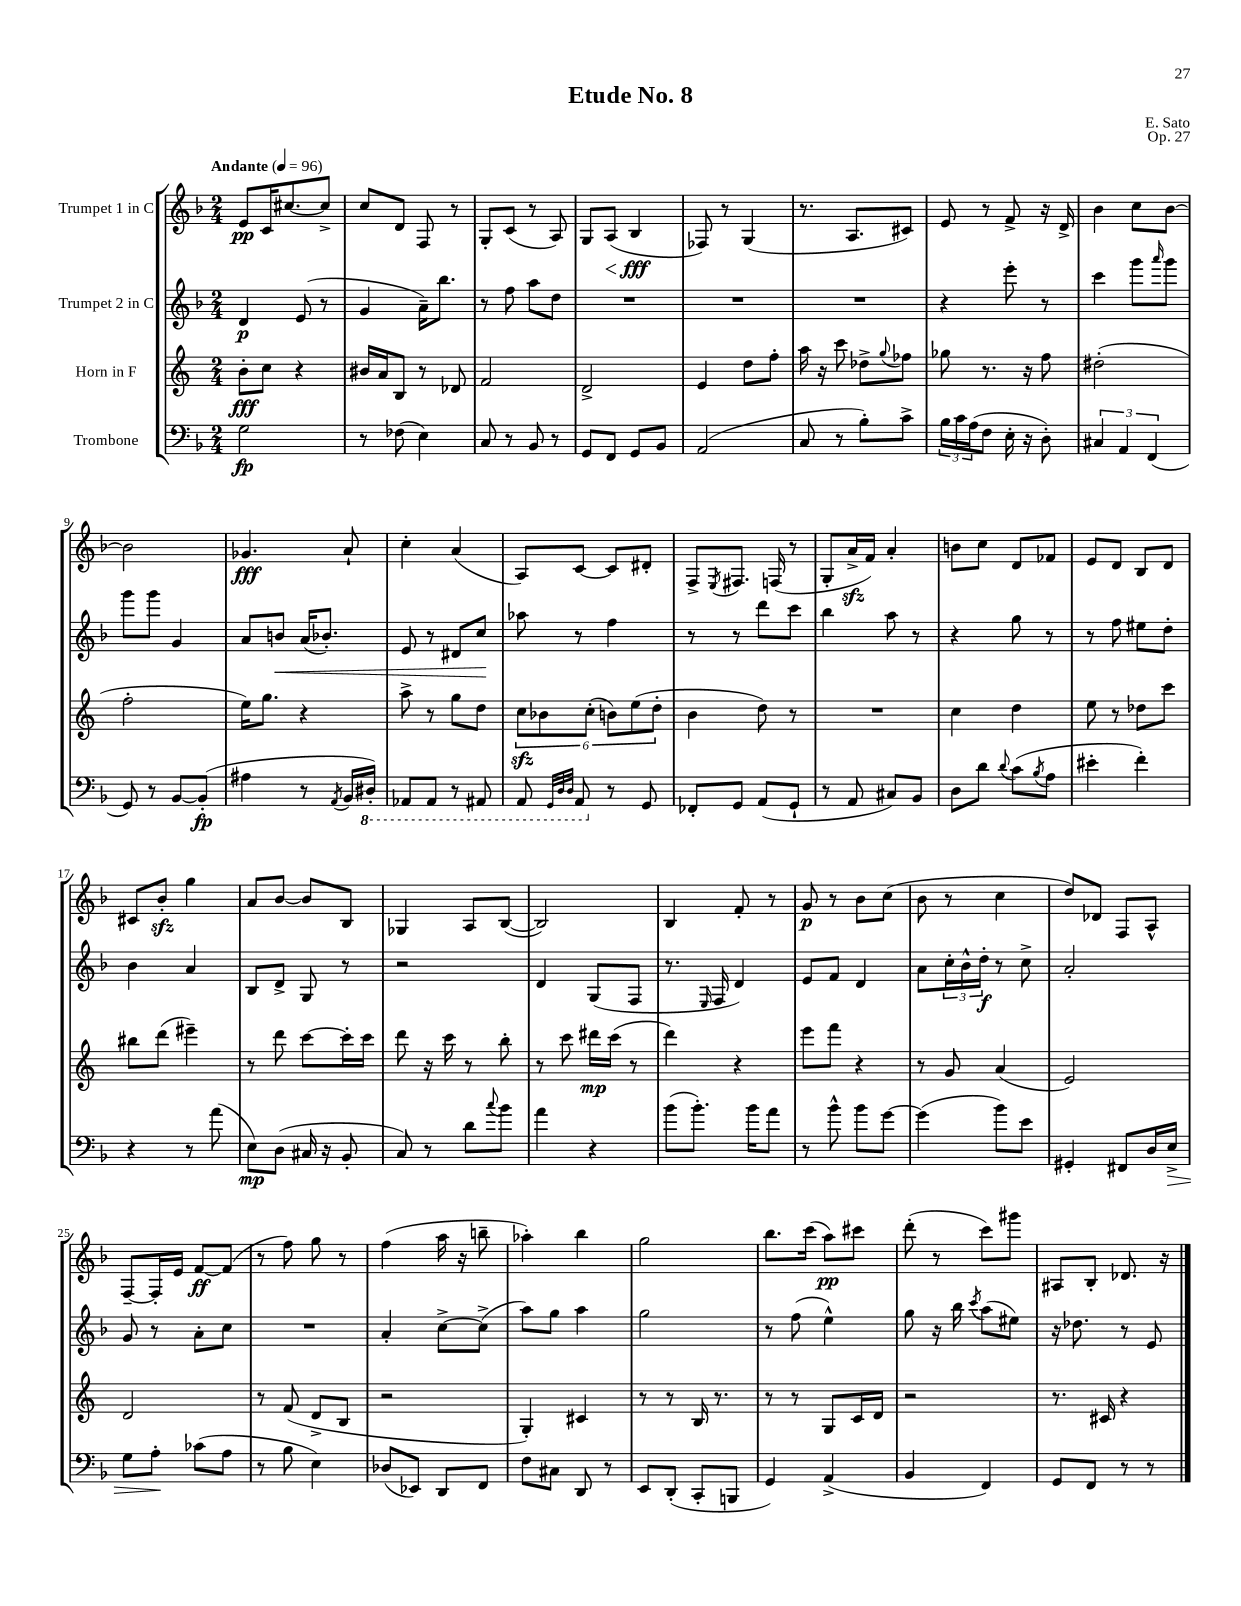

**kern	**kern	**kern	**kern
*staff4	*staff3	*staff2	*staff1
*clefF4	*clefG2	*clefG2	*clefG2
*k[b-]	*k[]	*k[b-]	*k[b-]
*M2/4	*M2/4	*M2/4	*M2/4
*MM96	*MM96	*MM96	*MM96
2G\	8b'\L	4d/	8e/L
.	8cc\J	.	16c/K
.	.	.	[8.cc#/
.	4r	(8e/	.
.	.	8r	8cc#^/]J
=	=	=	=
8r	16b#/LL	4g/	8cc/L
.	16a/J	.	.
(8F-\	8B/J	.	8d/J
4E\)	8r	16a~\LK)	8F/
.	.	8.bb-\J	.
.	8d-/	.	8r
=	=	=	=
8C/	2f/	8r	8G'/L
8r	.	8ff\	(8c/J
8BB-/	.	8aa\L	8r
8r	.	8dd\J	8A/)
=	=	=	=
8GG/L	2d^/	2r	8G/L
8FF/J	.	.	(8A/J
8GG/L	.	.	4B-/
8BB-/J	.	.	.
=	=	=	=
(2AA/	4e/	2r	8F-/)
.	.	.	8r
.	8dd\L	.	(4G/
.	8ff'\J	.	.
=	=	=	=
8C/	16aa\	2r	8.r
.	16r	.	.
8r	8ccc\	.	.
.	.	.	8.A/L
8B-'\L)	8dd-^\L	.	.
.	8qqgg/	.	.
8c^\J	8ff-\J	.	8c#/J)
=	=	=	=
24B-\LL	8gg-\	4r	8e/
24c\	.	.	.
(24A\J	.	.	.
8F\J	8.r	.	8r
16E'\	.	8eee'\	8f^/
16r	16r	.	.
8D'\)	8ff\	8r	16r
.	.	.	16d^/
=	=	=	=
6C#/	(2dd#'\	4ccc\	4b-\
6AA/	.	.	.
.	.	8ggg\L	8cc\L
(6FF/	.	.	.
.	.	16qqaaa/	.
.	.	8ggg\J	[8b-\J
=	=	=	=
8GG/)	2ff'\	8ggg\L	2b-\]
8r	.	8ggg\J	.
[8BB-/L	.	4g/	.
(8BB-'/]J	.	.	.
=	=	=	=
4A#\	16ee\LK)	8a/L	4.g-/
.	8.gg\J	.	.
.	.	8b/J	.
8r	4r	(16a/LK	.
.	.	8.b-'/J)	.
8qAA/	.	.	.
16BB-/LL	.	.	8a`/
16DD#'/JJ)	.	.	.
=	=	=	=
8AAA-/L	8aa^\	8e/	4cc'\
8AAA-/J	8r	8r	.
8r	8gg\L	8d#/L	(4a/
8AAA#/	8dd\J	8cc/J	.
=	=	=	=
8AAA/	12cc\L	8aa-\	8A/L)
.	12b-\	.	.
32qqGGG/LLL	.	.	.
32qqDD/	.	.	.
32qqDD/JJJ	.	.	.
8AAA/	.	8r	[8c/J
.	(12cc'\J	.	.
8r	12b\L)	4ff\	8c/]L
.	(12ee\	.	.
8GG/	.	.	8d#'/J
.	12dd'\J	.	.
=	=	=	=
8FF-'/L	4b\	8r	8F^/L
.	.	.	8qE/
8GG/J	.	8r	8.F#/J
(8AA/L	8dd\)	8ddd\L	.
.	.	.	(16F/
8GG`/J	8r	8ccc\J	8r
=	=	=	=
8r	2r	4bb-\	8G'/L
8AA/	.	.	16a^/L
.	.	.	16f/JJ)
8C#/L)	.	8aa\	4a'/
8BB-/J	.	8r	.
=	=	=	=
8D\L	4cc\	4r	8b\L
8d\J	.	.	8cc\J
8qqd/	.	.	.
(8c\L	4dd\	8gg\	8d/L
8qB-/	.	.	.
8A\J	.	8r	8f-/J
=	=	=	=
4e#'\	8ee\	8r	8e/L
.	8r	8ff\	8d/J
4f'\)	8dd-\L	8ee#\L	8B-/L
.	8ccc\J	8dd'\J	8d/J
=	=	=	=
4r	8bb#\L	4b-\	8c#/L
.	(8ddd\J	.	8b-'/J
8r	4eee#~\)	4a/	4gg\
(8a\	.	.	.
=	=	=	=
8E\L)	8r	8B-/L	8a/L
(8D\J	8ddd\	8d^/J	[8b-/J
16C#/	[8ccc\L	8G/	8b-/]L
16r	.	.	.
8BB-'/	16ccc'\]L	8r	8B-/J
.	16ccc\JJ	.	.
=	=	=	=
8C/)	8ddd\	2r	4G-/
8r	16r	.	.
.	16ccc\	.	.
8d\L	8r	.	8A/L
8qqcc/	.	.	.
8b-\J	8bb'\	.	([8B-/J
=	=	=	=
4a\	8r	4d/	2B-/])
.	8ccc\	.	.
4r	16ddd#\LL	(8G/L	.
.	(16ccc\JJ	.	.
.	8r	8F/J	.
=	=	=	=
(8b-\L	4ddd\)	8.r	4B-/
8.b-'\J)	.	.	.
.	.	16qqE/	.
.	.	16F/	.
.	4r	4d/)	8f'/
16b-\LK	.	.	.
8a\J	.	.	8r
=	=	=	=
8r	8eee\L	8e/L	8g/
8b-^^\	8fff\J	8f/J	8r
8b-\L	4r	4d/	8b-\L
[8g\J	.	.	(8cc\J
=	=	=	=
(4g\]	8r	8a\L	8b-\
.	8g/	24cc'\L	8r
.	.	24b-^^\	.
.	.	24dd'\JJ	.
8b-\L)	(4a/	8r	4cc\
8e\J	.	8cc^\	.
=	=	=	=
4GG#'/	2e/)	2a'/	8dd/L)
.	.	.	8d-/J
8FF#/L	.	.	8F/L
16D/L	.	.	8A^^/J
16E^/JJ	.	.	.
=	=	=	=
8G\L	2d/	8g/	[8F~/L
8A'\J	.	8r	16F'/]L
.	.	.	16e/JJ
(8c-\L	.	8a'\L	[8f/L
8A\J	.	8cc\J	(8f/]J
=	=	=	=
8r	8r	2r	8r
8B-\	(8f/	.	8ff\)
4E\)	8d^/L	.	8gg\
.	8B/J	.	8r
=	=	=	=
(8D-/L	2r	4a'/	(4ff\
8EE-/J)	.	.	.
8DD/L	.	[8cc^\L	16aa\
.	.	.	16r
8FF/J	.	(8cc^\]J	8bb~\
=	=	=	=
8F\L	4G'/)	8aa\L)	4aa-'\)
8C#\J	.	8gg\J	.
8DD/	4c#/	4aa\	4bb-\
8r	.	.	.
=	=	=	=
8EE/L	8r	2gg\	2gg\
(8DD'/J	8r	.	.
8CC'/L	16B/	.	.
.	8.r	.	.
8BBB/J	.	.	.
=	=	=	=
4GG/)	8r	8r	8.bb-\L
.	8r	(8ff\	.
.	.	.	(16ccc\Jk
(4AA^/	8G/L	4ee^^\)	8aa\L)
.	16c/L	.	8ccc#\J
.	16d/JJ	.	.
=	=	=	=
4BB-/	2r	8gg\	(8ddd'\
.	.	16r	8r
.	.	16bb-\	.
.	.	8qccc/	.
4FF/)	.	(8aa\L	8ccc\L)
.	.	8ee#\J)	8ggg#\J
=	=	=	=
8GG/L	8.r	16r	8A#/L
.	.	8.dd-\	.
8FF/J	.	.	8B-'/J
.	16c#/	.	.
8r	4r	8r	8.d-/
8r	.	8e/	.
.	.	.	16r
==	==	==	==
*-	*-	*-	*-
